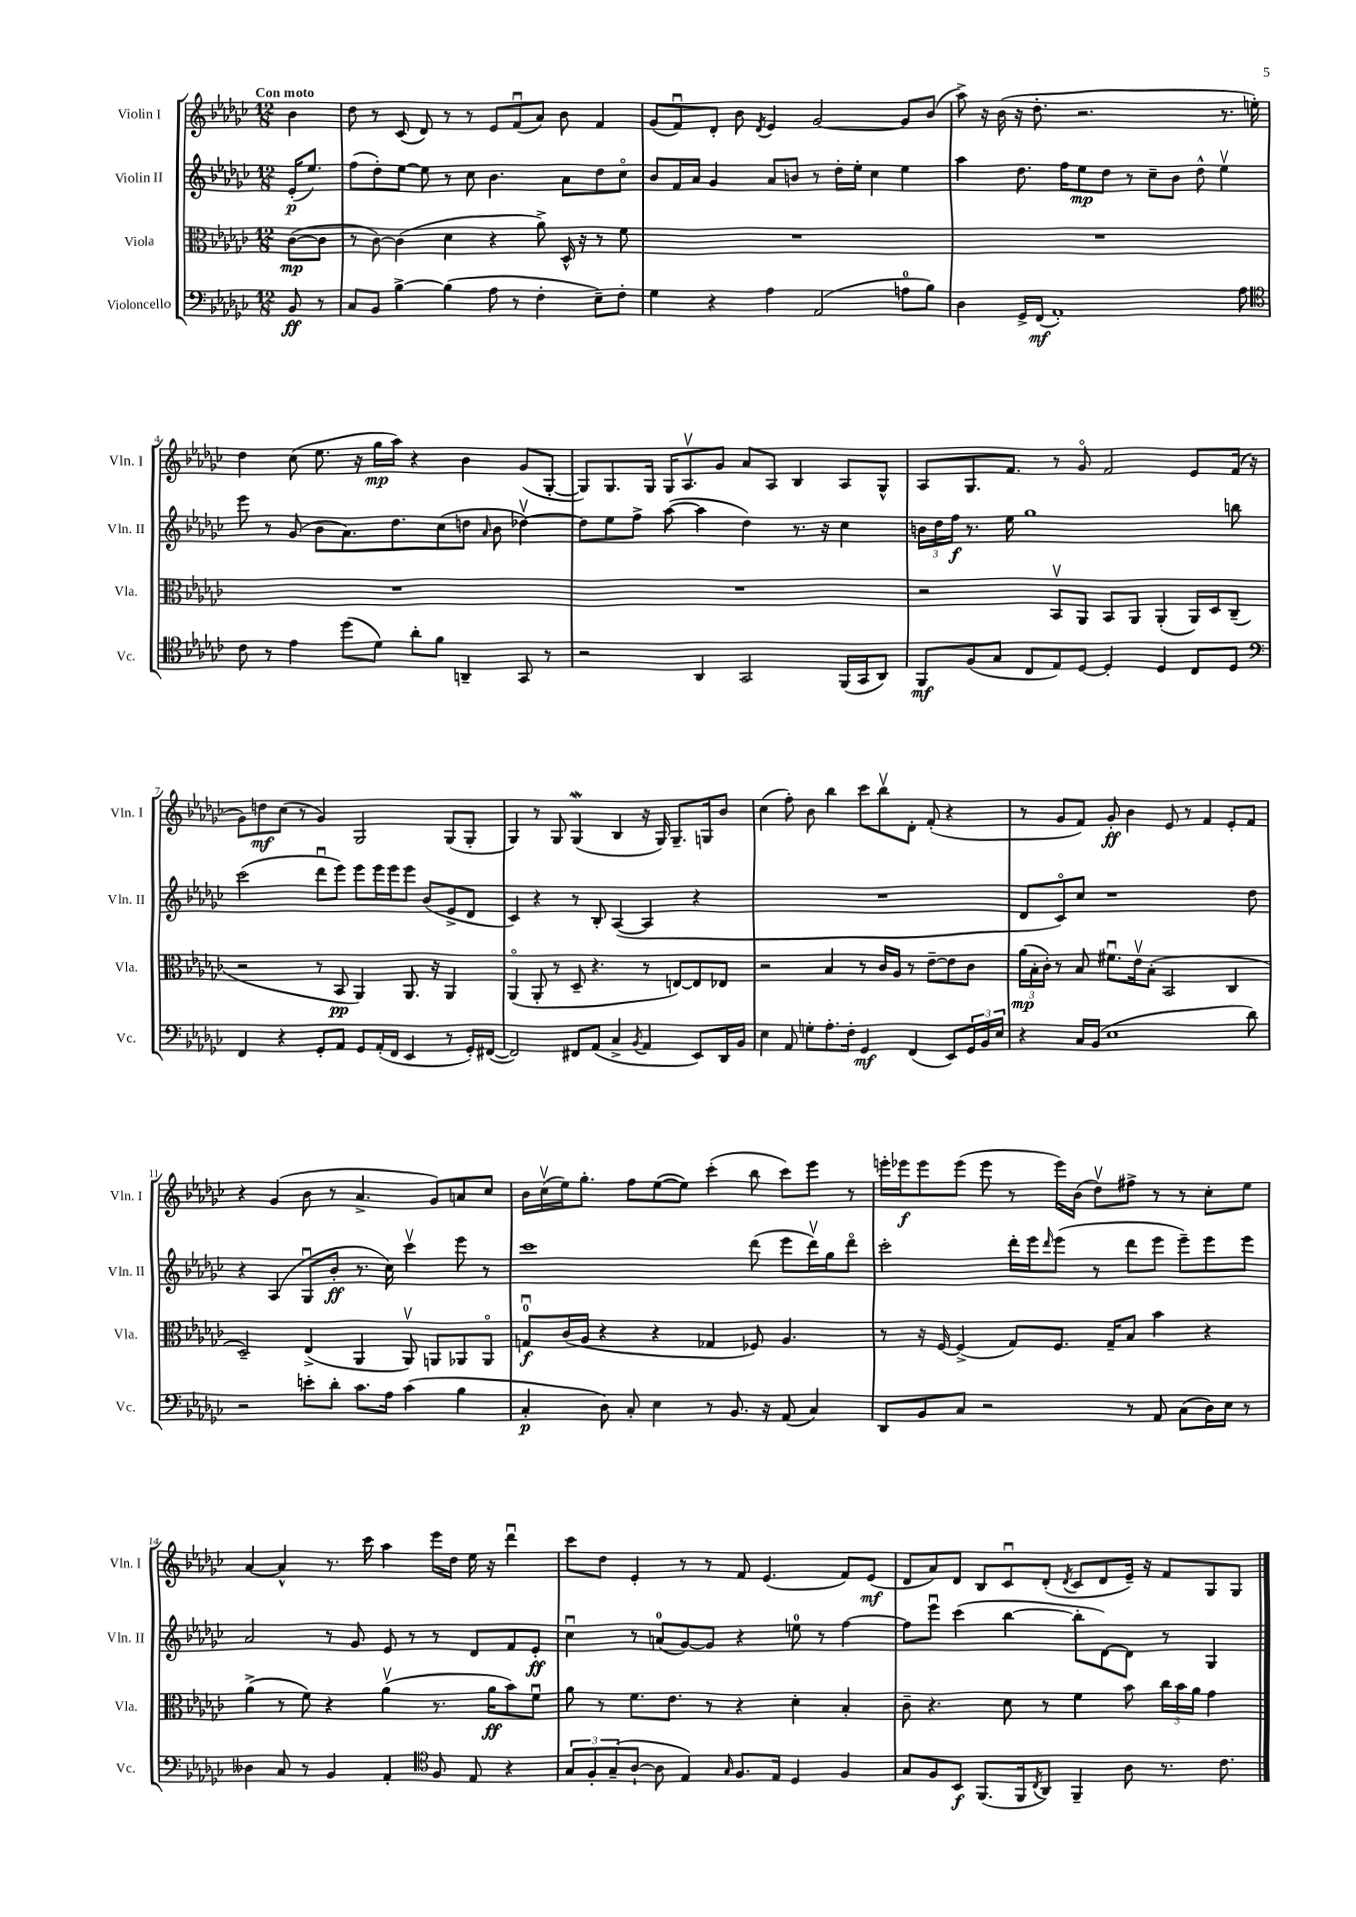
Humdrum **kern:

**kern	**kern	**kern	**kern
*staff4	*staff3	*staff2	*staff1
*clefF4	*clefC3	*clefG2	*clefG2
*k[b-e-a-d-g-c-]	*k[b-e-a-d-g-c-]	*k[b-e-a-d-g-c-]	*k[b-e-a-d-g-c-]
*M12/8	*M12/8	*M12/8	*M12/8
8BB-	([8c-	(16e-'	4b-
.	.	8.ee-)	.
8r	8c-]	.	.
=	=	=	=
8C-	8r	(8ff	8dd-
8BB-	[8c-)	8dd-')	8r
[4B-^	(4c-]	[8ee-	(8c-
.	.	8ee-]	8d-)
(4B-]	4d-	8r	8r
.	.	8cc-	8r
8A-	4r	4.b-	8e-
8r	.	.	(8fu
4F'	8a-^)	.	8a-)
.	16D-^^	8a-	8b-
.	16r	.	.
8E-~)	8r	8dd-	4f
8F'	8f	8cc-o	.
=	=	=	=
4G-	1.r	8b-	(8g-
.	.	16f	8fu)
.	.	16a-	.
4r	.	4g-	8d-'
.	.	.	8b-
.	.	.	8qd-
4A-	.	8a-	4e-
.	.	8b	.
(2AA-	.	8r	[2g-
.	.	16dd-'	.
.	.	16ee-'	.
.	.	4cc-	.
8A	.	4ee-	8g-]
8B-)	.	.	(8b-
=	=	=	=
4D-	1.r	4aa-	8aa-^)
.	.	.	16r
.	.	.	(16b-
16GG-^	.	8.dd-	16r
(16FF	.	.	8.dd-'
1AA-')	.	.	.
.	.	16ff	.
.	.	8ee-	2.r
.	.	8dd-	.
.	.	8r	.
.	.	8cc-~	.
.	.	8b-	.
.	.	8dd-^^	.
.	.	4ee-v	8.r
8A-	.	.	.
.	.	.	16ee')
=	=	=	=
*clefC4	*	*	*
8c-	1.r	8eee-	4dd-
8r	.	8r	.
4e-	.	(8g-	(8cc-
.	.	8b-	8.ee-
(8dd-	.	8.a-)	.
.	.	.	16r
8d-)	.	.	16gg-
.	.	8.dd-	16aa-)
8a-'	.	.	4r
8f	.	(8cc-	.
4AA~	.	8dd	4b-
.	.	16qqa-	.
.	.	8b-	.
8GG-	.	[4dd-v)	(8g-
8r	.	.	[8G-'
=	=	=	=
2r	1.r	8dd-]	8G-])
.	.	8ee-	8.G-
.	.	8ff^	.
.	.	.	16G-
.	.	([8aa-	16G-
.	.	.	8.A-v
4AA-	.	4aa-]	.
.	.	.	8g-
2GG-	.	4dd-)	8a-
.	.	.	8A-
.	.	8.r	4B-
.	.	16r	.
(16FF	.	4cc-	8A-
16GG-	.	.	.
8AA-)	.	.	8G-^^
=	=	=	=
8FF	2r	24b	8A-
.	.	24dd-	.
.	.	24ff	.
(8F	.	8.r	8.G-
8G-	.	.	.
.	.	16ee-	8.f
8C-	.	1gg-	.
8E-)	8BB-v	.	8r
[8D-	8AA-	.	8g-o
4D-']	8BB-	.	2f
.	8AA-	.	.
4D-	(4AA-'	.	.
8C-	16AA-)	.	8e-
.	16D-	.	.
8D-	(8C-~	8bb	(16f
.	.	.	16r
=	=	=	=
*clefF4	*	*	*
4FF	2r	(2ccc-	8g-)
.	.	.	8dd
4r	.	.	(8cc-
.	.	.	8r
8GG-'	8r	8ddd-u	4g-)
8AA-	8BB-	8eee-)	.
8GG-	4AA-)	8eee-	2G-
(16AA-'	.	16eee-	.
16FF	.	16eee-	.
4EE-	8.AA-	8eee-	.
.	.	(8b-	.
.	16r	.	.
8r	4AA-	8e-^	(8G-
16GG-')	.	8d-	8G-'
([16FF#	.	.	.
=	=	=	=
2FF#])	(4AA-o	4c-)	4G-)
.	8AA-'	4r	8r
.	8r	.	8G-
8FF#	8D-~	8r	(4G-
(8AA-	4.r	8B-'	.
4C-^	.	([4A-	4B-
8qBB-	.	.	.
4AA-	8r	4A-]	16r
.	.	.	16G-)
.	[8E)	.	8.G-~
8EE-)	8E]	4r	.
.	.	.	16G
16DD-	8E-	.	8b-
16BB-	.	.	.
=	=	=	=
4E-	2r	1.r	(4cc-
8AA-	.	.	8ff')
8G'	.	.	8b-
8.A-'	4B-	.	4bb-
16F'	.	.	.
4GG-	8r	.	8ccc-
.	16c-	.	8bb-v
.	16A-	.	.
(4FF	8r	.	8d-'
.	[8e-~	.	(8f'
8EE-)	8e-]	.	4r
24GG-	8c-	.	.
24BB-	.	.	.
24E-	.	.	.
=	=	=	=
4r	(24a-	8d-	8r
.	24B-'	.	.
.	24c-')	.	.
.	8r	8c-o)	8g-
16C-	8B-	8cc-	8f)
(16BB-	.	.	.
1E-	8.f#u	1r	8g-'
.	.	.	4b-
.	16e-v	.	.
.	(8B-'	.	.
.	2BB-	.	8e-
.	.	.	8r
.	.	.	4f
.	4C-	.	8e-'
8d-)	.	8dd-	8f
=	=	=	=
2r	2D-~)	4r	4r
.	.	(4A-	(4g-
8e'	(4E-^	8G-u	8b-
8d-'	.	8b-'	8r
8.c-	4AA-	8.r	4.a-^
16A-	.	16cc-)	.
(4c-	8AA-v)	4ccc-v	.
.	8AA	.	8g-)
4B-	8AA-	8eee-	8a
.	8AA-o	8r	8cc-
=	=	=	=
4C-'	8Gu	1ccc-	16b-
.	.	.	(16cc-v
.	(16c-	.	16ee-)
.	16A-	.	8.gg-'
8D-)	4r	.	.
8C-'	.	.	8ff
4E-	4r	.	([8ee-
.	.	.	8ee-])
8r	4G-	.	(4ccc-'
8.BB-	.	.	.
.	8F-)	(8ddd-	8bb-
16r	.	.	.
(8AA-	4.A-	8eee-	8ccc-)
4C-)	.	16ddd-v)	8eee-
.	.	16gg-	.
.	.	8ddd-o	8r
=	=	=	=
8DD-	8r	2ccc-'	16eee'
.	.	.	16eee-
8BB-	16r	.	8eee-
.	[16F	.	.
8C-	(4F^]	.	(8eee-
2r	.	.	8eee-
.	8G-)	16ddd-'	8r
.	.	16eee-	.
.	.	16qqddd-	.
.	8.F	(8eee-	16eee-)
.	.	.	(16b-
.	.	8r	8dd-v)
.	16G-~	.	.
8r	8B-	8ddd-	8ff#^
8AA-	4b-	8eee-	8r
(8C-	.	8eee-~)	8r
16D-)	4r	8eee-	8cc-'
16E-	.	.	.
8r	.	8eee-	8ee-
=	=	=	=
4D--	(4a-^	2a-	[4a-
8C-	8r	.	4a-^^]
8r	8f)	.	.
4BB-	4r	8r	8.r
.	.	8g-	.
.	.	.	16ccc-
4AA-'	(4a-v	8e-	4aa-
.	.	8r	.
*clefC4	*	*	*
8F	8.r	8r	16eee-
.	.	.	16dd-
8E-	.	8d-	16ee-
.	16a-	.	16r
4r	8b-)	8f	4ddd-u
.	8fu	8e-'	.
=	=	=	=
12G-	8a-	4cc-u	8ccc-
12F'	.	.	.
.	8r	.	8dd-
(12G-~	.	.	.
[8A-`	8.f	8r	4e-'
8A-]	.	(8a	.
.	8.e-	.	.
4E-)	.	[8g-)	8r
.	8r	8g-]	8r
16qqG-	.	.	.
8.F	4r	4r	8f
.	.	.	(4.e-
16E-	.	.	.
4D-	4d-'	8ee	.
.	.	8r	.
4F	4B-'	[4ff	8f)
.	.	.	(8e-
=	=	=	=
8G-	8c-~	8ff]	8d-
8F	4.r	8eee-u	8a-)
8BB-	.	(4ccc-	8d-
(8.FF	.	.	8B-
.	8d-	[4bb-	8c-u
16FF	.	.	.
8qC-	.	.	.
8AA-)	8r	.	(8d-'
.	.	.	8qd-
4FF~	4f	8bb-']	8c-
.	.	[8d-)	8d-
8A-	8b-	8d-]	16e-~)
.	.	.	16r
8.r	24cc-	8r	8f
.	24b-	.	.
.	24a-	.	.
.	4g-	4G-	8G-
8.c-	.	.	.
.	.	.	8G-
==	==	==	==
*-	*-	*-	*-
